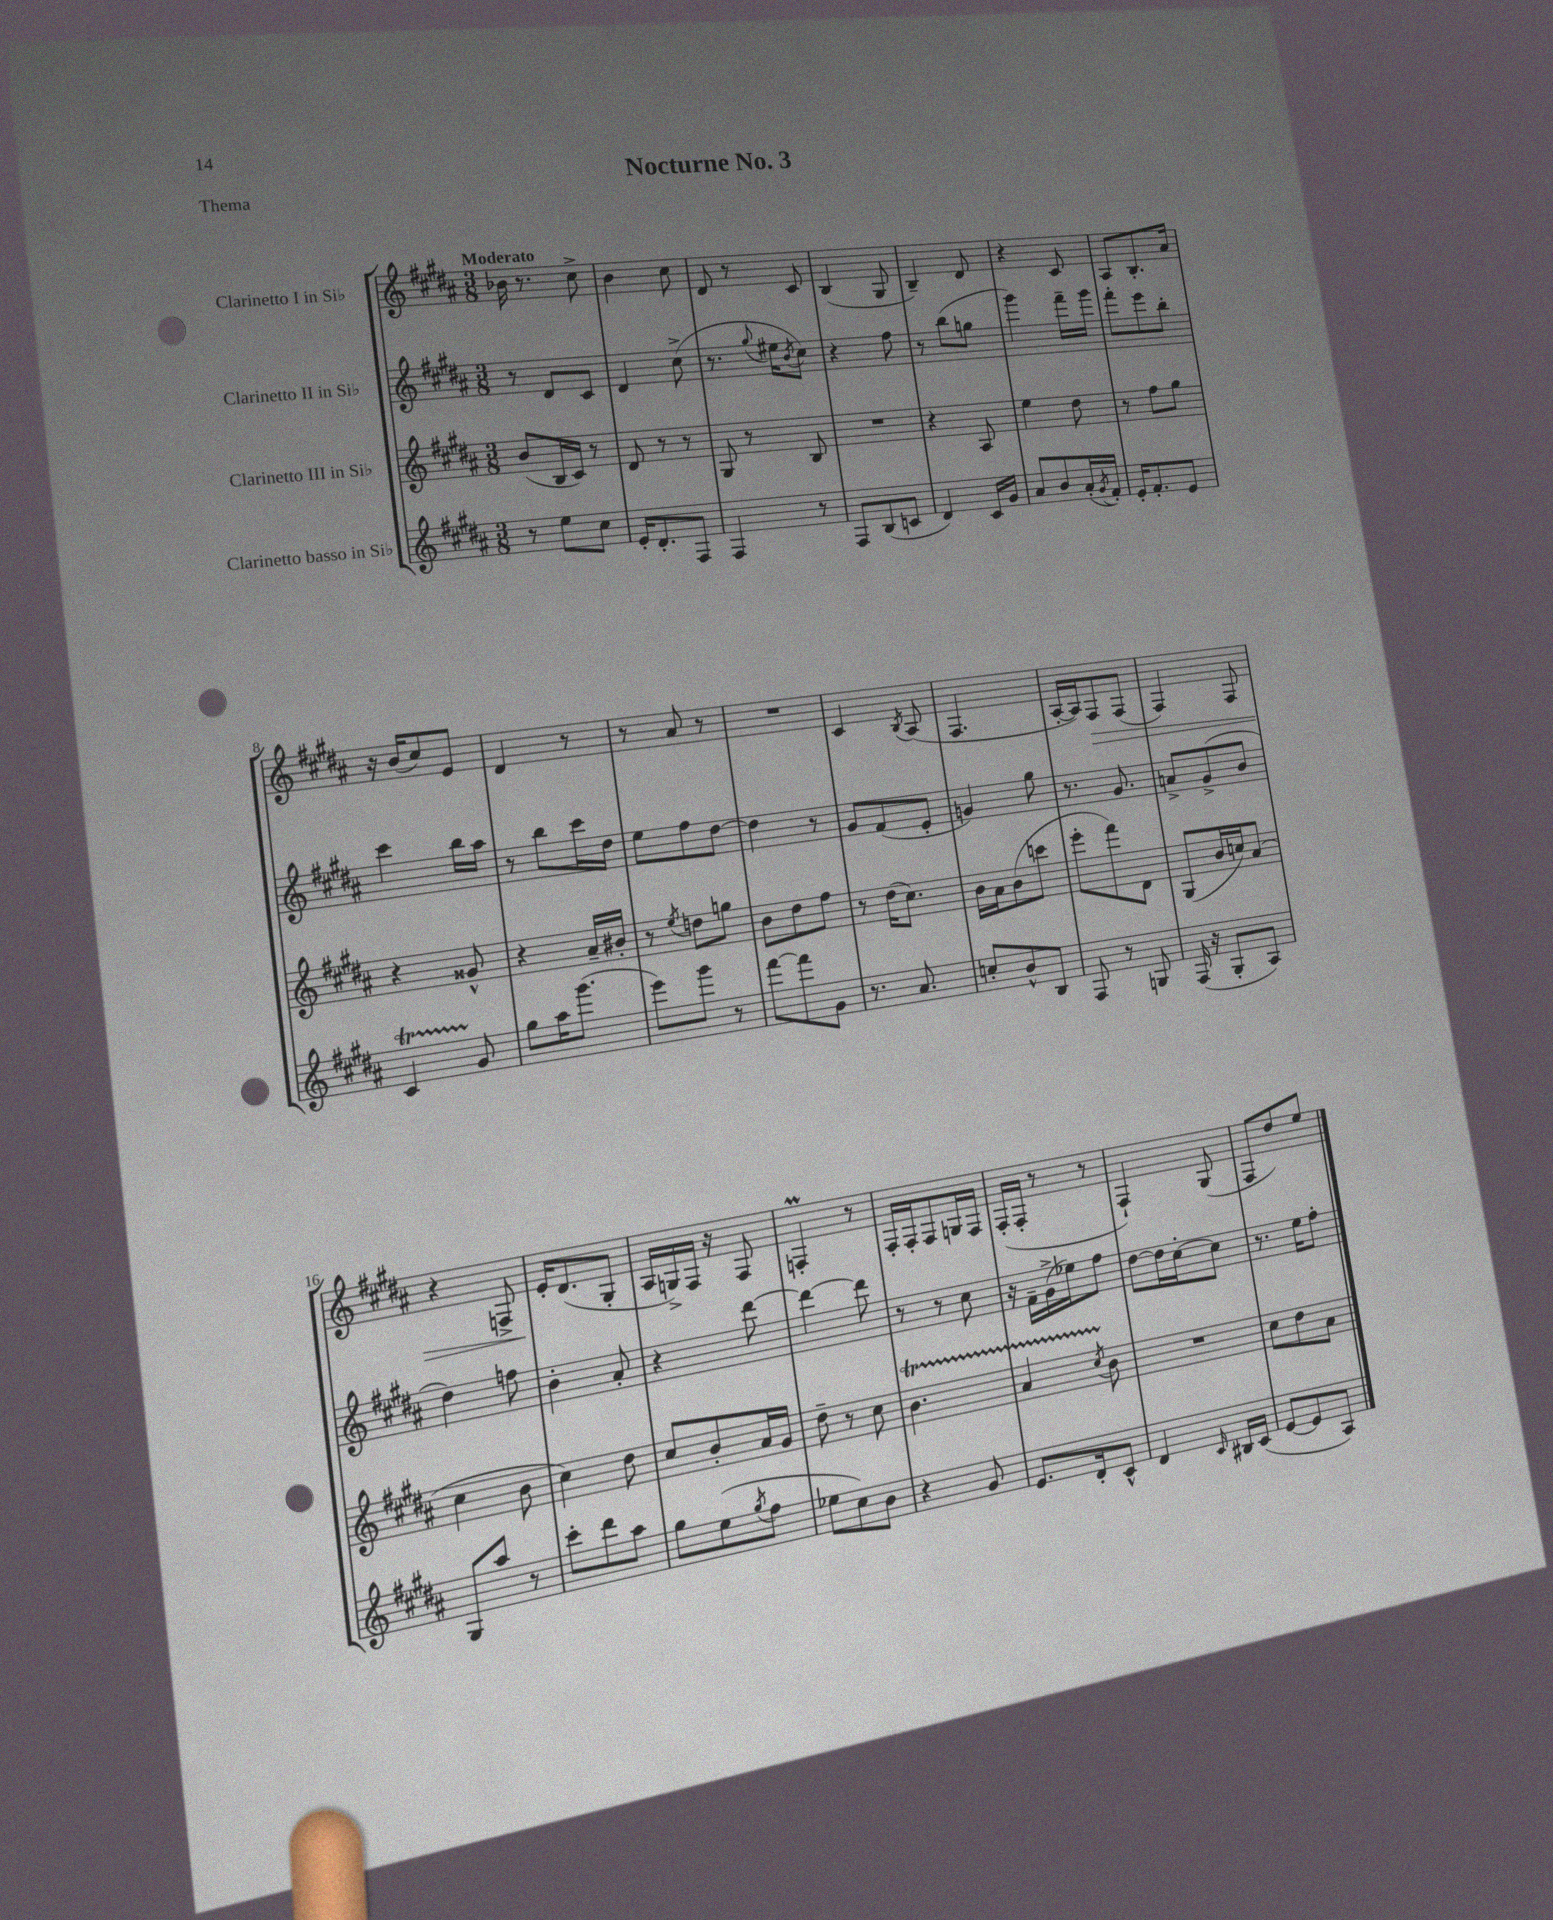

**kern	**kern	**kern	**kern
*staff4	*staff3	*staff2	*staff1
*clefG2	*clefG2	*clefG2	*clefG2
*k[f#c#g#d#a#]	*k[f#c#g#d#a#]	*k[f#c#g#d#a#]	*k[f#c#g#d#a#]
*M3/8	*M3/8	*M3/8	*M3/8
8r	(8b/L	8r	16b-\
.	.	.	8.r
8ee\L	16B/L	8d#/L	.
.	16c#/JJ)	.	.
8cc#\J	8r	8c#/J	8cc#^\
=	=	=	=
16e'/LK	8d#/	4d#/	4b\
8.d#'/	.	.	.
.	8r	.	.
8F#/J	8r	(8cc#^\	8cc#\
=	=	=	=
4F#/	8G#/	8.r	8d#/
.	8r	.	8r
.	.	8qqgg#/	.
.	.	16ee#\LK	.
.	.	8qb/	.
8r	8B/	8cc#\J)	8c#/
=	=	=	=
8F#/L	4.r	4r	(4B/
(8B/	.	.	.
8c/J	.	8ff#\	8G#/
=	=	=	=
4d#/)	4r	8r	4B~/)
.	.	(8bb\L	.
16c#/LL	8A#/	8gg\J	8d#/
16g#/JJ	.	.	.
=	=	=	=
8a#/L	4ee\	4ggg#\)	4r
8b/	.	.	.
(16a#'/L	8dd#\	16fff#~\LL	8c#/
8qg#/	.	.	.
16f#'/JJ)	.	16ggg#\JJ	.
=	=	=	=
16e'/LK	8r	8fff#'\L	8A#/L
8.f#'/	.	.	.
.	8ff#\L	8eee\	8.B'/
8e/J	8gg#\J	8bb'\J	.
.	.	.	16a#/Jk
=	=	=	=
4c#/	4r	4ccc#\	16r
.	.	.	(16b/LK
.	.	.	8cc#/)
8g#/	8g##^^/	16bb\LL	8e/J
.	.	16aa#\JJ	.
=	=	=	=
8gg#\L	4r	8r	4d#/
16aa#\K	.	8bb\L	.
(8.ggg#\J	.	.	.
.	16a#~/LL	16ccc#\L	8r
.	16b#'/JJ	16dd#\JJ	.
=	=	=	=
8eee\L)	8r	8ee\L	8r
.	8qee/	.	.
8ggg#\J	8dd\L	8ff#\	8a#/
8r	8gg\J	[8dd#\J	8r
=	=	=	=
[8fff#\L	8b\L	4dd#\]	4.r
8fff#\]	8dd#\	.	.
8g#\J	8ff#\J	8r	.
=	=	=	=
8.r	8r	8g#/L	4c#/
.	(16dd#\LK	(8f#/	.
8.a#/	8.cc#\J)	.	.
.	.	.	8qB/
.	.	8e'/J	(8A#/
=	=	=	=
8cc'/L	16b\LL	4g/)	4.F#/
.	16a#\J	.	.
8b^^/	(8b\	.	.
8B/J	8ccc\J	8gg#\	.
=	=	=	=
8F#/	8eee'\L	8.r	[16A#'/LL
.	.	.	16A#/]J)
8r	8fff#\)	.	8F#/
.	.	8.g#/	.
8G/	8d#\J	.	(8F#/J
=	=	=	=
(16F#/	(8G#/L	8a^/L	4F#/)
16r	.	.	.
8G#'/L	16b/L	(8g#^/	.
.	16cc/J)	.	.
8A#/J)	(8a#/J	8b/J	8F#/
=	=	=	=
8G#/L	4cc#\	4dd#\)	4r
8aa#/J	.	.	.
8r	8b\	8ff\	8F^/
=	=	=	=
8ccc#'\L	4cc#\)	4b'\	16e'/LK
.	.	.	(8.d#/
8ddd#\	.	.	.
8aa#\J	8dd#\	8a#'/	8G#'/J
=	=	=	=
8gg#\L	8cc#/L	4r	16A#/LL
.	.	.	16G^/)
(8ee\	8b'/	.	16F#/JJ
.	.	.	16r
8qgg#/	.	.	.
8ff#\J	16a#/L	[8ddd#\	8F#/
.	16g#/JJ	.	.
=	=	=	=
8ee-\L	8dd#~\	4ddd#\_	4F'/
8cc#\)	8r	.	.
8b\J	8cc#\	8ddd#\]	8r
=	=	=	=
4r	4.b\	8r	16F#'/LL
.	.	.	16F#'/J
.	.	8r	8F#/
8g#/	.	8cc#\	16G/L
.	.	.	16F#/JJ
=	=	=	=
8.e/L	4a#/	16r	(16F#'/LL
.	.	16f#~\LL	16F#'/JJ
.	.	(16g#^\	8r
16d#'/k	.	16ee-\J)	.
.	8qcc#/	.	.
8c#^^/J	8b\	8ff#\J	8r
=	=	=	=
4d#/	4.r	[8dd#\L	4F#`/)
.	.	16dd#\]L	.
.	.	[16cc#'\J	.
16qqc#/	.	.	.
16B#/LL	.	8cc#\]J	(8G#/
(16c#/JJ	.	.	.
=	=	=	=
[8e/L	8cc#\L	8.r	8F#/L
8e/]	8dd#\	.	8dd#/)
.	.	16ee\LK	.
8A#/J)	8a#\J	8ff#'\J	8ee/J
==	==	==	==
*-	*-	*-	*-
